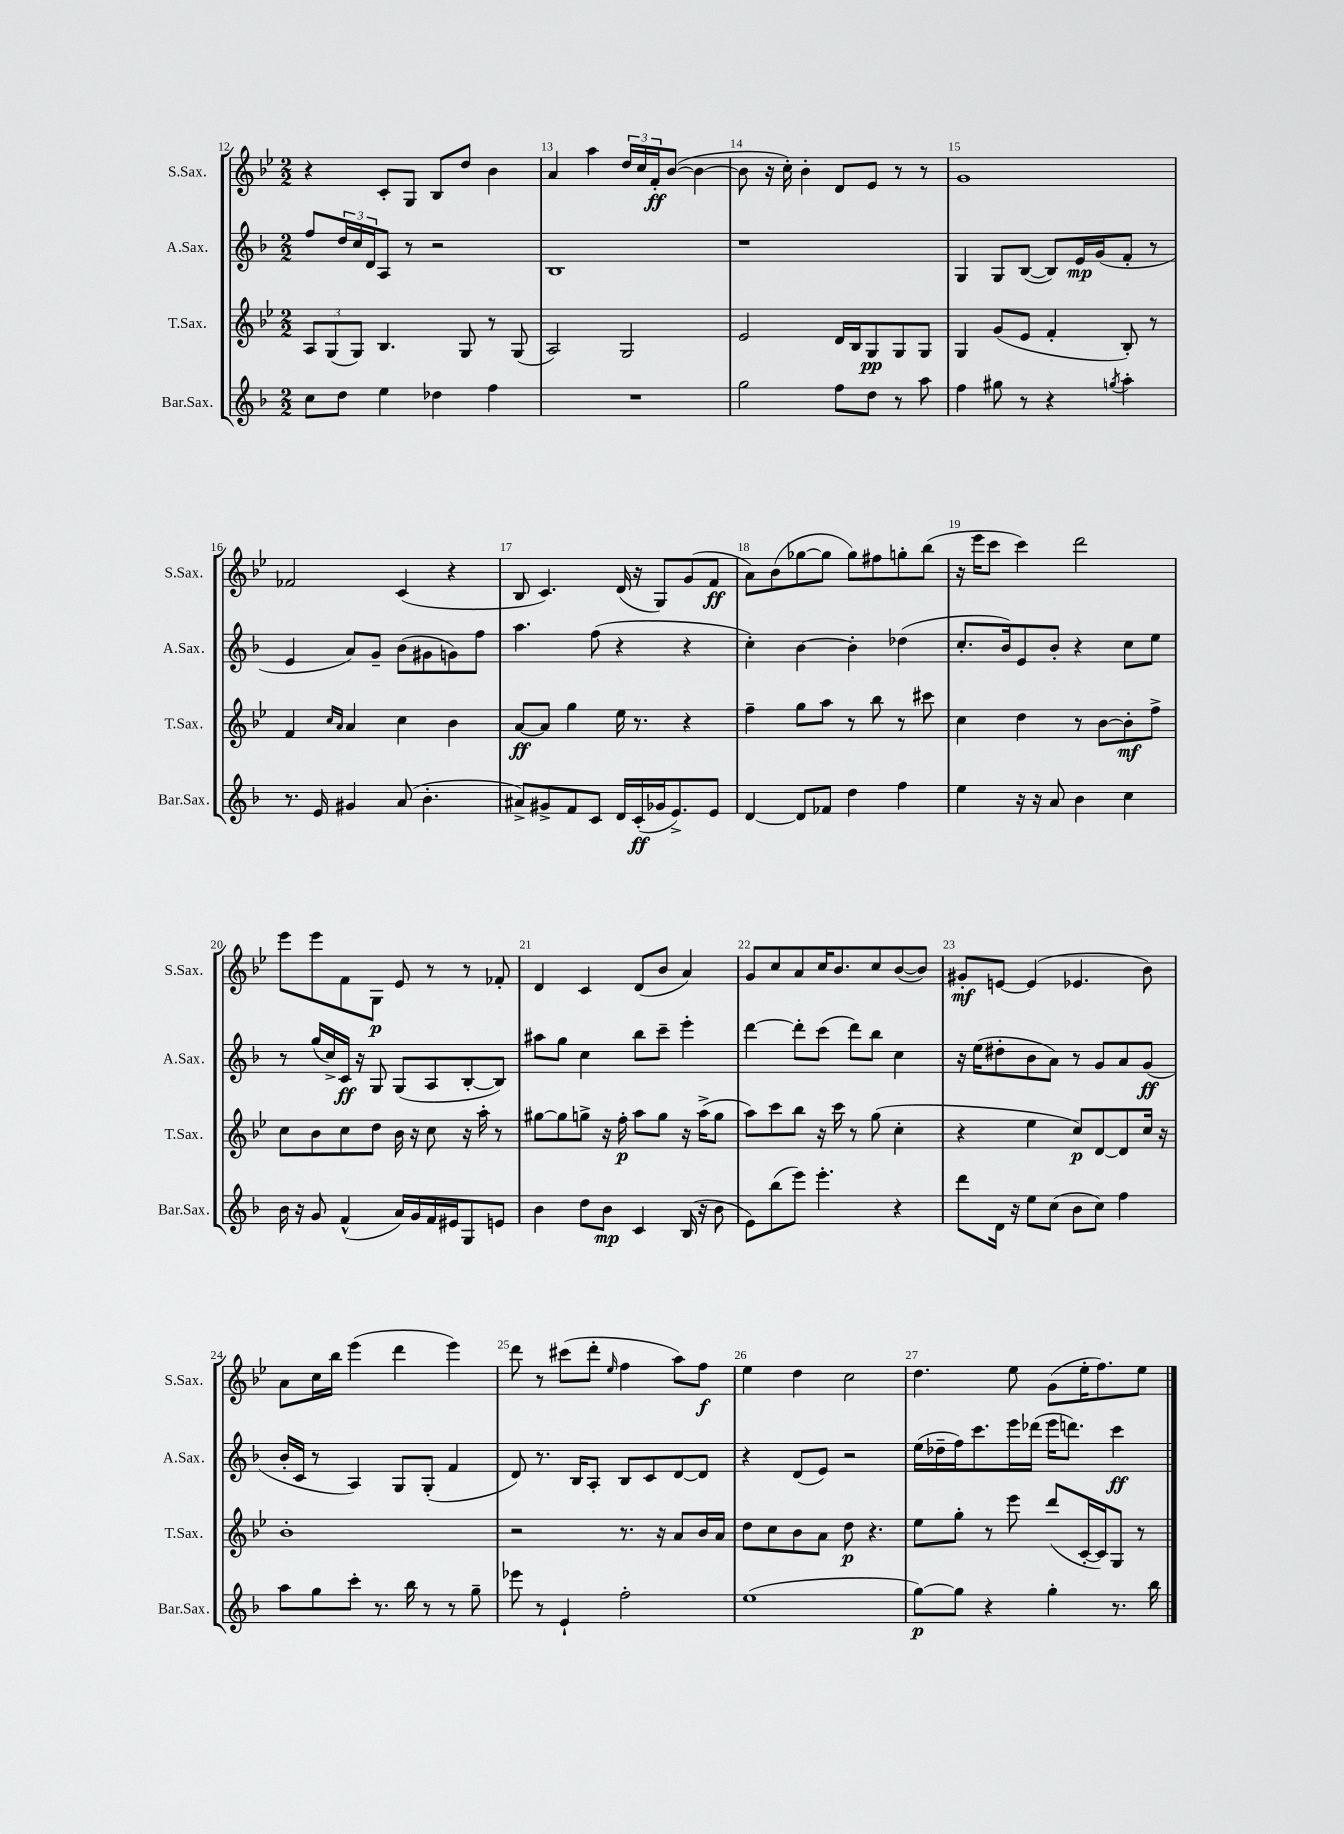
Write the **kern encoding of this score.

**kern	**dynam	**kern	**dynam	**kern	**dynam	**kern	**dynam
*part4	*part4	*part3	*part3	*part2	*part2	*part1	*part1
*staff4	*staff4	*staff3	*staff3	*staff2	*staff2	*staff1	*staff1
*I"Bar.Sax.	*	*I"T.Sax.	*	*I"A.Sax.	*	*I"S.Sax.	*
*I'Bar.Sax.	*	*I'T.Sax.	*	*I'A.Sax.	*	*I'S.Sax.	*
*clefG2	*	*clefG2	*	*clefG2	*	*clefG2	*
*k[b-]	*	*k[b-e-]	*	*k[b-]	*	*k[b-e-]	*
*M2/2	*	*M2/2	*	*M2/2	*	*M2/2	*
=12	=12	=12	=12	=12	=12	=12	=12
8cc\L	.	12A/L	.	8ff/L	.	4r	.
.	.	(12G/	.	.	.	.	.
8dd\J	.	.	.	24dd/L	.	.	.
.	.	12G/J)	.	24cc/	.	.	.
.	.	.	.	24d/J	.	.	.
4ee\	.	4.B-/	.	8A/J	.	8c'/L	.
.	.	.	.	8r	.	8G/J	.
4dd-X\	.	.	.	2r	.	8B-/L	.
.	.	8G/	.	.	.	8dd/J	.
4ff\	.	8r	.	.	.	4b-\	.
.	.	(8G/	.	.	.	.	.
=13	=13	=13	=13	=13	=13	=13	=13
1r	.	2A/)	.	1B-	.	4a/	.
.	.	.	.	.	.	4aa\	.
.	.	2G/	.	.	.	24dd/LL	.
.	.	.	.	.	.	24cc/	.
.	.	.	.	.	.	24f'/J	ff
.	.	.	.	.	.	([8b-/J	.
.	.	.	.	.	.	4b-\_	.
=14	=14	=14	=14	=14	=14	=14	=14
2gg\	.	2e-/	.	1r	.	8b-\]	.
.	.	.	.	.	.	16r	.
.	.	.	.	.	.	16cc'\)	.
.	.	.	.	.	.	4b-'\	.
8ff\L	.	16d/LL	.	.	.	8d/L	.
.	.	16B-/J	.	.	.	.	.
8dd\J	.	8G/	pp	.	.	8e-/J	.
8r	.	8G/	.	.	.	8r	.
8aa\	.	8G/J	.	.	.	8r	.
=15	=15	=15	=15	=15	=15	=15	=15
4ff\	.	4G/	.	4G/	.	1g	.
8gg#X\	.	(8g/L	.	8G/L	.	.	.
8r	.	8e-/J	.	([8B-/J	.	.	.
4r	.	4f'/	.	8B-/L])	.	.	.
.	.	.	.	16e/L	mp	.	.
.	.	.	.	(16g/J	.	.	.
8qggn/	.	.	.	.	.	.	.
4aa'\	.	8B-'/)	.	8f'/J	.	.	.
.	.	8r	.	8r	.	.	.
!!LO:LB:g=z
=16	=16	=16	=16	=16	=16	=16	=16
8.r	.	4f/	.	4e/	.	2f-X/	.
16e/	.	.	.	.	.	.	.
.	.	16qqcc/LL	.	.	.	.	.
.	.	16qqa/JJ	.	.	.	.	.
4g#X/	.	4a/	.	8a/L)	.	.	.
.	.	.	.	8g~/J	.	.	.
(8a/	.	4cc\	.	(8b-\L	.	(4c/	.
4.b-'\	.	.	.	8g#X\	.	.	.
.	.	4b-\	.	8gn\)	.	4r	.
.	.	.	.	8ff\J	.	.	.
=17	=17	=17	=17	=17	=17	=17	=17
8a#X^/L)	.	[8a/L	ff	4.aa\	.	8B-/	.
8g#X^/	.	8a/J]	.	.	.	4.c/)	.
8f/	.	4gg\	.	.	.	.	.
8c/J	.	.	.	(8ff\	.	.	.
16d/LL	.	16ee-\	.	4r	.	(16d/	.
(16c'/	ff	8.r	.	.	.	16r	.
16g-X/J	.	.	.	.	.	8G/L)	.
8.e^/)	.	.	.	.	.	.	.
.	.	4r	.	4r	.	(8g/	.
8e/J	.	.	.	.	.	8f/J	ff
=18	=18	=18	=18	=18	=18	=18	=18
[4d/	.	4ff~\	.	4cc'\)	.	8a\L)	.
.	.	.	.	.	.	(8b-\	.
8d/L]	.	8gg\L	.	[4b-\	.	[8gg-X\	.
8f-X/J	.	8aa\J	.	.	.	8gg-\J]	.
4dd\	.	8r	.	4b-'\]	.	8gg-\L)	.
.	.	8bb-\	.	.	.	8ff#X\	.
4ff\	.	8r	.	(4dd-X\	.	8ggn'\	.
.	.	8ccc#X\	.	.	.	(8bb-\J	.
=19	=19	=19	=19	=19	=19	=19	=19
4ee\	.	4cc\	.	8.cc'/L	.	16r	.
.	.	.	.	.	.	16eee-\KL	.
.	.	.	.	.	.	8ccc\J	.
.	.	.	.	16b-/k)	.	.	.
16r	.	4dd\	.	8e/	.	4ccc\)	.
16r	.	.	.	.	.	.	.
8a/	.	.	.	8b-'/J	.	.	.
4b-\	.	8r	.	4r	.	2ddd\	.
.	.	[8b-\L	.	.	.	.	.
4cc\	.	8b-'\]	mf	8cc\L	.	.	.
.	.	8ff^\J	.	8ee\J	.	.	.
!!LO:LB:g=z
=20	=20	=20	=20	=20	=20	=20	=20
16b-\	.	8cc\L	.	8r	.	8eee-\L	.
16r	.	.	.	.	.	.	.
8g/	.	8b-\	.	(16gg/LL	.	8eee-\	.
.	.	.	.	16cc^/)	.	.	.
(4f^^/	.	8cc\	.	16c/JJ	ff	8f\	.
.	.	.	.	16r	.	.	.
.	.	8dd\J	.	8G/	.	8G\J	p
16a/LL)	.	16b-\	.	(8G/L	.	8e-/	.
16g/	.	16r	.	.	.	.	.
16f/	.	8cc\	.	8A/	.	8r	.
16e#X/J	.	.	.	.	.	.	.
8G/	.	16r	.	[8B-'/	.	8r	.
.	.	16aa'\	.	.	.	.	.
8en/J	.	8r	.	8B-/J])	.	8f-X'/	.
=21	=21	=21	=21	=21	=21	=21	=21
4b-\	.	[8gg#X\L	.	8aa#X\L	.	4d/	.
.	.	8gg#\]	.	8gg\J	.	.	.
8dd\L	.	8ggn^\J	.	4cc\	.	4c/	.
8b-\J	mp	16r	.	.	.	.	.
.	.	16ff'\	p	.	.	.	.
4c/	.	8aa\L	.	8bb-\L	.	(8d/L	.
.	.	8gg\J	.	8ccc~\J	.	8b-/J	.
(16B-/	.	16r	.	4eee'\	.	4a/)	.
16r	.	(16aa^\KL	.	.	.	.	.
8b-\	.	8gg\J	.	.	.	.	.
=22	=22	=22	=22	=22	=22	=22	=22
8e\L)	.	8aa\L)	.	[4ddd\	.	8g/L	.
(8bb-\	.	8ccc\	.	.	.	8cc/	.
8eee\J)	.	8bb-\J	.	8ddd'\L]	.	8a/	.
4.eee'\	.	16r	.	(8ccc\J	.	16cc/K	.
.	.	16ccc\	.	.	.	8.b-/	.
.	.	8r	.	8ddd\L)	.	.	.
.	.	(8gg\	.	8bb-\J	.	8cc/	.
4r	.	4cc'\	.	4cc\	.	([8b-/	.
.	.	.	.	.	.	8b-/J])	.
=23	=23	=23	=23	=23	=23	=23	=23
8ddd\L	.	4r	.	16r	.	8g#X'/L	mf
.	.	.	.	(16ee\KL	.	.	.
16d\Jk	.	.	.	8dd#X'\	.	[8en/J	.
16r	.	.	.	.	.	.	.
8ee\L	.	4ee-\	.	8b-\	.	(4e/]	.
(8cc\J	.	.	.	8a\J)	.	.	.
8b-\L	.	8cc/L)	p	8r	.	4.e-X/	.
8cc\J)	.	[8d/	.	8g/L	.	.	.
4ff\	.	8d/]	.	8a/	.	.	.
.	.	16cc/Jk	.	(8g/J	ff	8b-\)	.
.	.	16r	.	.	.	.	.
!!LO:LB:g=z
=24	=24	=24	=24	=24	=24	=24	=24
8aa\L	.	1b-'	.	16b-'/LL	.	8a\L	.
.	.	.	.	16c/JJ	.	.	.
8gg\	.	.	.	8r	.	16cc\L	.
.	.	.	.	.	.	16bb-\JJ	.
8ccc'\J	.	.	.	4A/)	.	(4eee-\	.
8.r	.	.	.	.	.	.	.
.	.	.	.	8G/L	.	4ddd\	.
16bb-\	.	.	.	.	.	.	.
8r	.	.	.	(8G'/J	.	.	.
8r	.	.	.	4f/	.	4eee-\)	.
8gg~\	.	.	.	.	.	.	.
=25	=25	=25	=25	=25	=25	=25	=25
8eee-X\	.	2r	.	8d/)	.	8ddd\	.
8r	.	.	.	8.r	.	8r	.
4e`/	.	.	.	.	.	(8ccc#X\L	.
.	.	.	.	16B-/KL	.	.	.
.	.	.	.	8A'/J	.	8ddd'\J	.
.	.	.	.	.	.	16qqee-/	.
2ff'\	.	8.r	.	8B-/L	.	4ff\	.
.	.	.	.	8c/	.	.	.
.	.	16r	.	.	.	.	.
.	.	8a/L	.	[8d/	.	8aa\L)	.
.	.	16b-/L	.	8d/J]	.	8ff\J	f
.	.	16a/JJ	.	.	.	.	.
=26	=26	=26	=26	=26	=26	=26	=26
(1ee	.	8dd\L	.	4r	.	4ee-\	.
.	.	8cc\	.	.	.	.	.
.	.	8b-\	.	(8d/L	.	4dd\	.
.	.	8a\J	.	8e/J)	.	.	.
.	.	8dd\	p	2r	.	2cc\	.
.	.	4.r	.	.	.	.	.
=27	=27	=27	=27	=27	=27	=27	=27
[8gg\L)	p	8ee-\L	.	(16ee\LL	.	4.dd\	.
.	.	.	.	16dd-X~\	.	.	.
8gg\J]	.	8gg'\J	.	16ff\J)	.	.	.
.	.	.	.	8.ccc\	.	.	.
4r	.	8r	.	.	.	.	.
.	.	8eee-\	.	16eee\L	.	8ee-\	.
.	.	.	.	(16ddd-X\JJ	.	.	.
4gg'\	.	(8ddd/L	.	16eee\KL	.	(8g\L	.
.	.	.	.	8.dddn\J)	.	.	.
.	.	[16c'/L	.	.	.	16ee-'\K	.
.	.	16c/J])	.	.	.	8.ff\)	.
8.r	.	8G/J	.	4ccc\	ff	.	.
.	.	8r	.	.	.	8ee-\J	.
16bb-\	.	.	.	.	.	.	.
==	==	==	==	==	==	==	==
*-	*-	*-	*-	*-	*-	*-	*-
